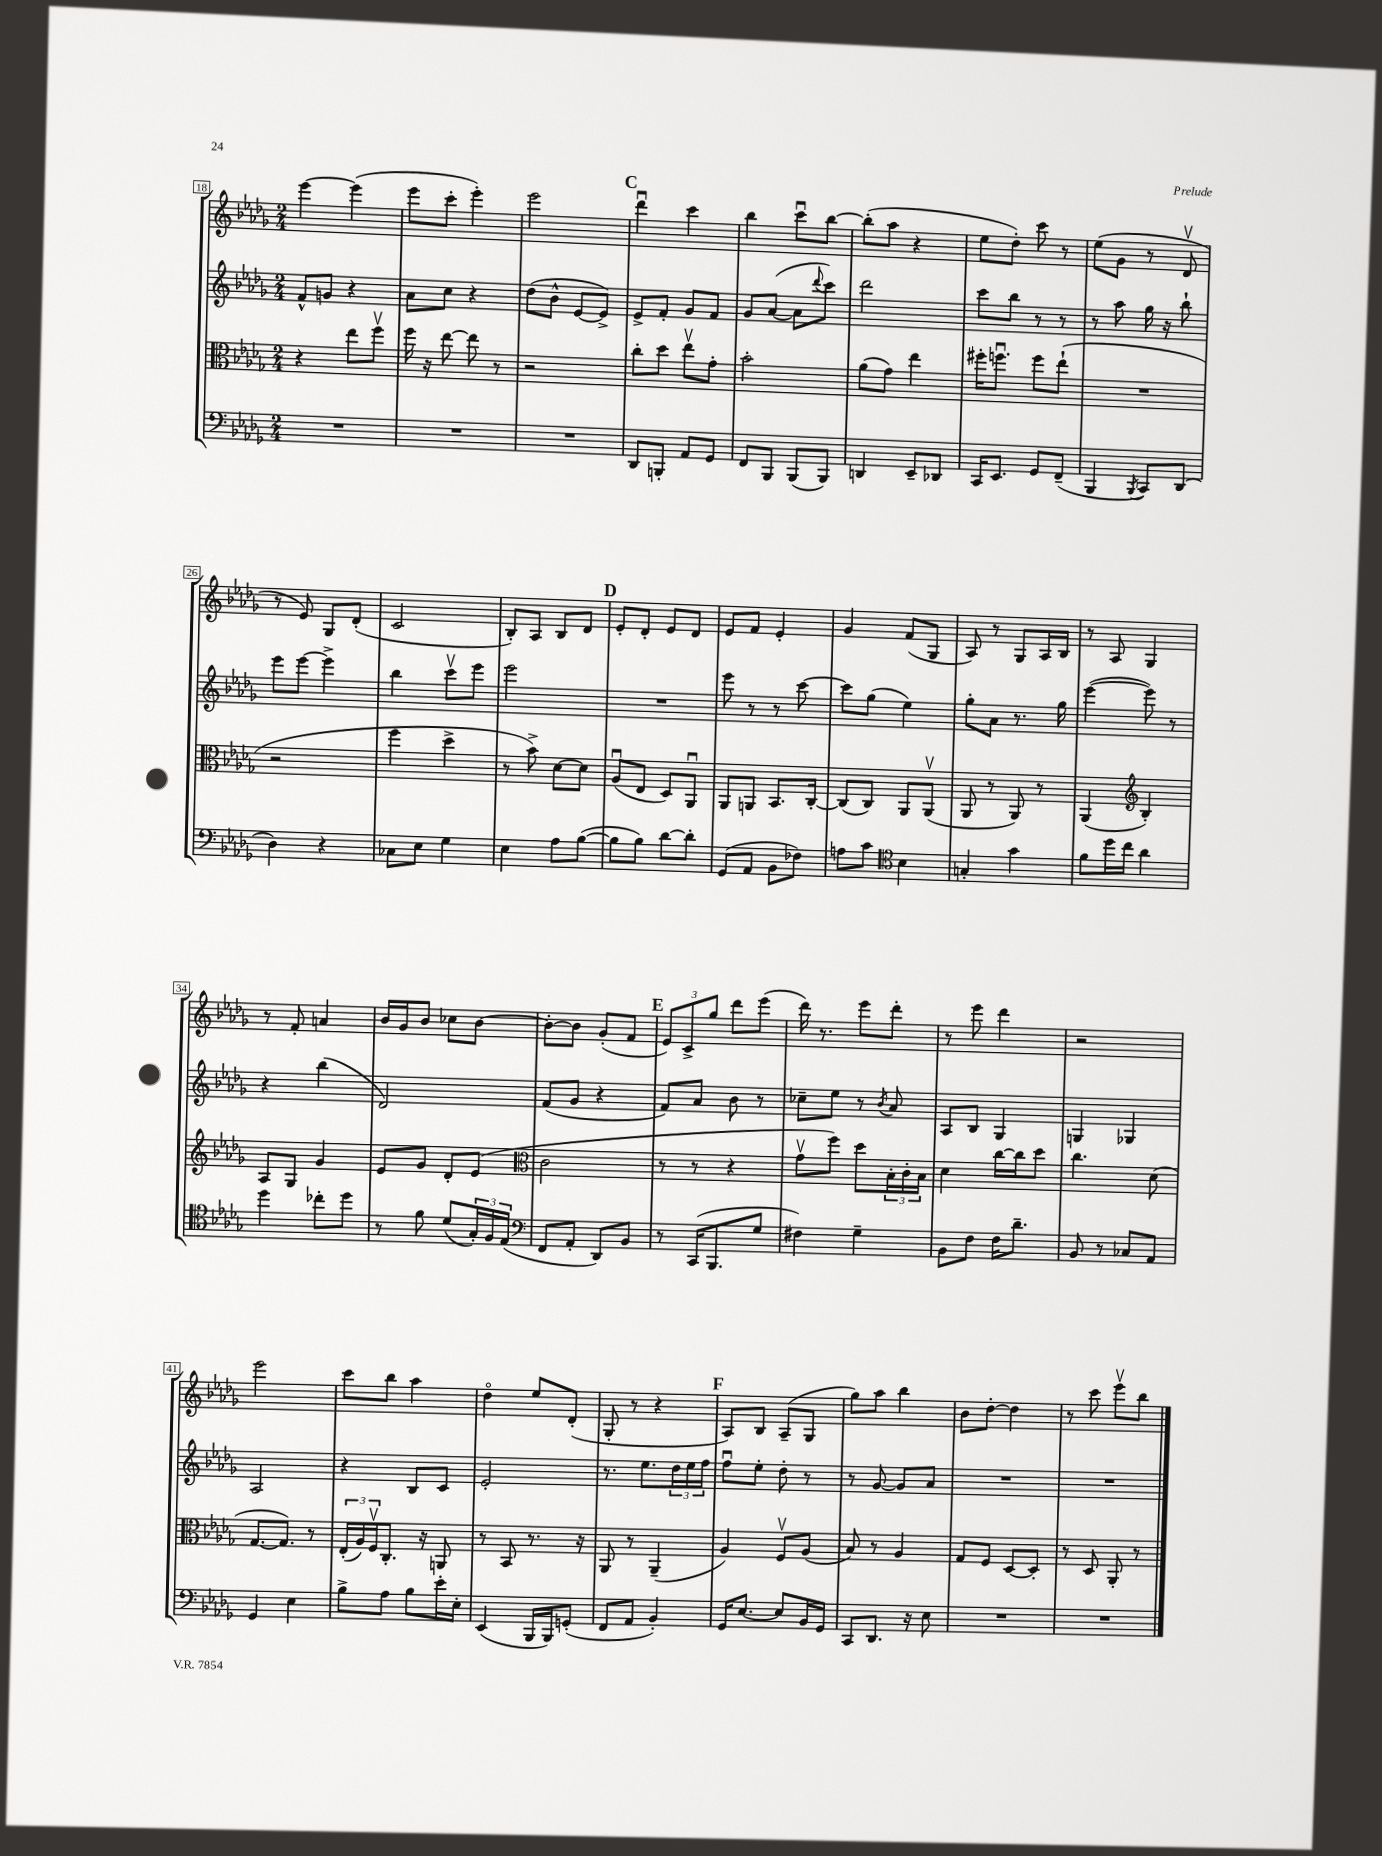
<<
\new StaffGroup <<
\new Staff = "s0" {
    \clef treble \key des \major \numericTimeSignature \time 2/4
    ees'''4~ ees'''4( |
    ees'''8 c'''8-. ees'''4-.) |
    ees'''2 |
    \mark \markup { \bold "C" } des'''4\downbow c'''4 |
    bes''4 c'''8\downbow bes''8~ |
    bes''8-.( aes''8 r4 |
    ees''8 des''8-.) c'''8 r8 |
    ees''8( ges'8 r8 des'8\upbow |
    r8 ees'8) ges8 des'8-.( |
    c'2 |
    bes8-.) aes8 bes8 des'8 |
    \mark \markup { \bold "D" } ees'8-. des'8-. ees'8 des'8 |
    ees'8 f'8 ees'4-. |
    ges'4 f'8( ges8 |
    aes8) r8 ges8 aes16 bes16 |
    r8 aes8 ges4 |
    r8 f'8-. a'4 |
    bes'16 ges'16 bes'8 ces''8 bes'8~ |
    bes'8~-. bes'8 ges'8-.( f'8 |
    \mark \markup { \bold "E" } \tuplet 3/2 { ees'8) c'8-> ges''8 } des'''8 ees'''8( |
    des'''16) r8. ees'''8 des'''8-. |
    r8 ees'''8 des'''4 |
    r2 |
    ees'''2 |
    c'''8 bes''8 aes''4 |
    des''4\flageolet ees''8 des'8-.( |
    ges8-. r8 r4 |
    \mark \markup { \bold "F" } aes8) bes8 aes8--( ges8 |
    ges''8) aes''8 bes''4 |
    bes'8 des''8~-. des''4 |
    r8 c'''8 ees'''8\upbow bes''8 \bar "|." |
}
\new Staff = "s1" {
    \clef treble \key des \major \numericTimeSignature \time 2/4
    f'8-^ g'8 r4 |
    aes'8 c''8 r4 |
    des''8( bes'8-^ ees'8~ ees'8->) |
    \mark \markup { \bold "C" } ees'8-> f'8-. ges'8 f'8 |
    ges'8 aes'8~( aes'8 \appoggiatura { des'''8 } c'''8) |
    des'''2 |
    c'''8 bes''8 r8 r8 |
    r8 aes''8 ges''16 r16 bes''8-! |
    ees'''8 ees'''8~ ees'''4-> |
    bes''4 c'''8\upbow ees'''8 |
    ees'''2 |
    \mark \markup { \bold "D" } R2 |
    ees'''8 r8 r8 c'''8~ |
    c'''8 ges''8( ees''4) |
    ges''8-. aes'8 r8. ges''16 |
    ees'''4~( ees'''8) r8 |
    r4 bes''4( |
    des'2) |
    f'8( ges'8 r4 |
    \mark \markup { \bold "E" } f'8) aes'8 bes'8 r8 |
    ces''8-- ees''8 r8 \acciaccatura { bes'8 } aes'8 |
    aes8 bes8 ges4 |
    g4 ges4 |
    aes2 |
    r4 bes8 c'8 |
    ees'2-. |
    r8. ees''8. \tuplet 3/2 { des''16 ees''16 f''16 } |
    \mark \markup { \bold "F" } f''8\downbow ees''8-. des''8-. r8 |
    r8 ges'8~ ges'8 aes'8 |
    R2 |
    R2 \bar "|." |
}
\new Staff = "s2" {
    \clef alto \key des \major \numericTimeSignature \time 2/4
    r4 ees''8 f''8\upbow |
    f''16 r16 ees''8~ ees''8 r8 |
    r2 |
    \mark \markup { \bold "C" } c''8-. des''8 ees''8\upbow ges'8-. |
    bes'2-. |
    aes'8( ges'8) ees''4 |
    fis''16-. f''8.\downbow f''8 ees''8-!( |
    R2 |
    r2 |
    f''4 des''4-> |
    r8 bes'8->) des'8~ des'8 |
    \mark \markup { \bold "D" } aes8\downbow( ees8 des8) aes,8\downbow |
    aes,8 a,8 bes,8. c16~-. |
    c8( c8) aes,8 aes,8\upbow( |
    aes,8 r8 aes,8) r8 |
    aes,4( \clef treble bes4-.) |
    aes8 ges8 ges'4 |
    ees'8 ges'8 des'8-. ees'8( |
    \clef alto c'2 |
    \mark \markup { \bold "E" } r8 r8 r4 |
    ges'8\upbow f''8) des''8 \tuplet 3/2 { bes16-. c'16-. bes16 } |
    des'4 c''16~ c''16 des''8 |
    c''4. des'8( |
    ges8.~ ges8.) r8 |
    \tuplet 3/2 { ees16-.( aes16) f16\upbow } c8.-. r16 a,8 |
    r8 bes,8 r8. r16 |
    aes,8 r8 aes,4--( |
    \mark \markup { \bold "F" } aes4) f8\upbow aes8( |
    bes8) r8 aes4 |
    ges8 f8 des8~ des8-. |
    r8 des8 aes,8-. r8 \bar "|." |
}
\new Staff = "s3" {
    \clef bass \key des \major \numericTimeSignature \time 2/4
    R2 |
    R2 |
    R2 |
    \mark \markup { \bold "C" } des,8 b,,8-. aes,8 ges,8 |
    f,8 bes,,8 bes,,8( bes,,8) |
    d,4 ees,8-- des,8 |
    c,16 ees,8. ges,8 f,8--( |
    bes,,4 \acciaccatura { bes,,8 } c,8) des,8( |
    des4) r4 |
    ces8 ees8 ges4 |
    ees4 aes8 bes8~( |
    \mark \markup { \bold "D" } bes8 bes8) des'8~ des'8-. |
    ges,8( aes,8 bes,8 fes8) |
    a8 c'8 \clef tenor bes4 |
    g4-. ges'4 |
    f'8 des''16 c''16 aes'4 |
    des''4 ces''8-. des''8 |
    r8 f'8 des'8( \tuplet 3/2 { ges16-.) f16 ees16( } |
    \clef bass f,8 aes,8-. des,8) bes,8 |
    \mark \markup { \bold "E" } r8 c,16( bes,,8. ges8 |
    fis4) ges4-- |
    bes,8 f8 f16 des'8.-- |
    bes,8 r8 ces8 aes,8 |
    ges,4 ees4 |
    bes8-> aes8 bes8 ees'16-. ees16-. |
    ees,4( bes,,16 bes,,16) g,8-.( |
    f,8 aes,8 bes,4-.) |
    \mark \markup { \bold "F" } ges,16 ees8.~ ees8 bes,16 ges,16 |
    c,8 des,8. r16 ees8 |
    R2 |
    R2 \bar "|." |
}
>>
>>
\layout { \context { \Score currentBarNumber = #18 \override BarNumber.stencil = #(make-stencil-boxer 0.1 0.3 ly:text-interface::print) } }
